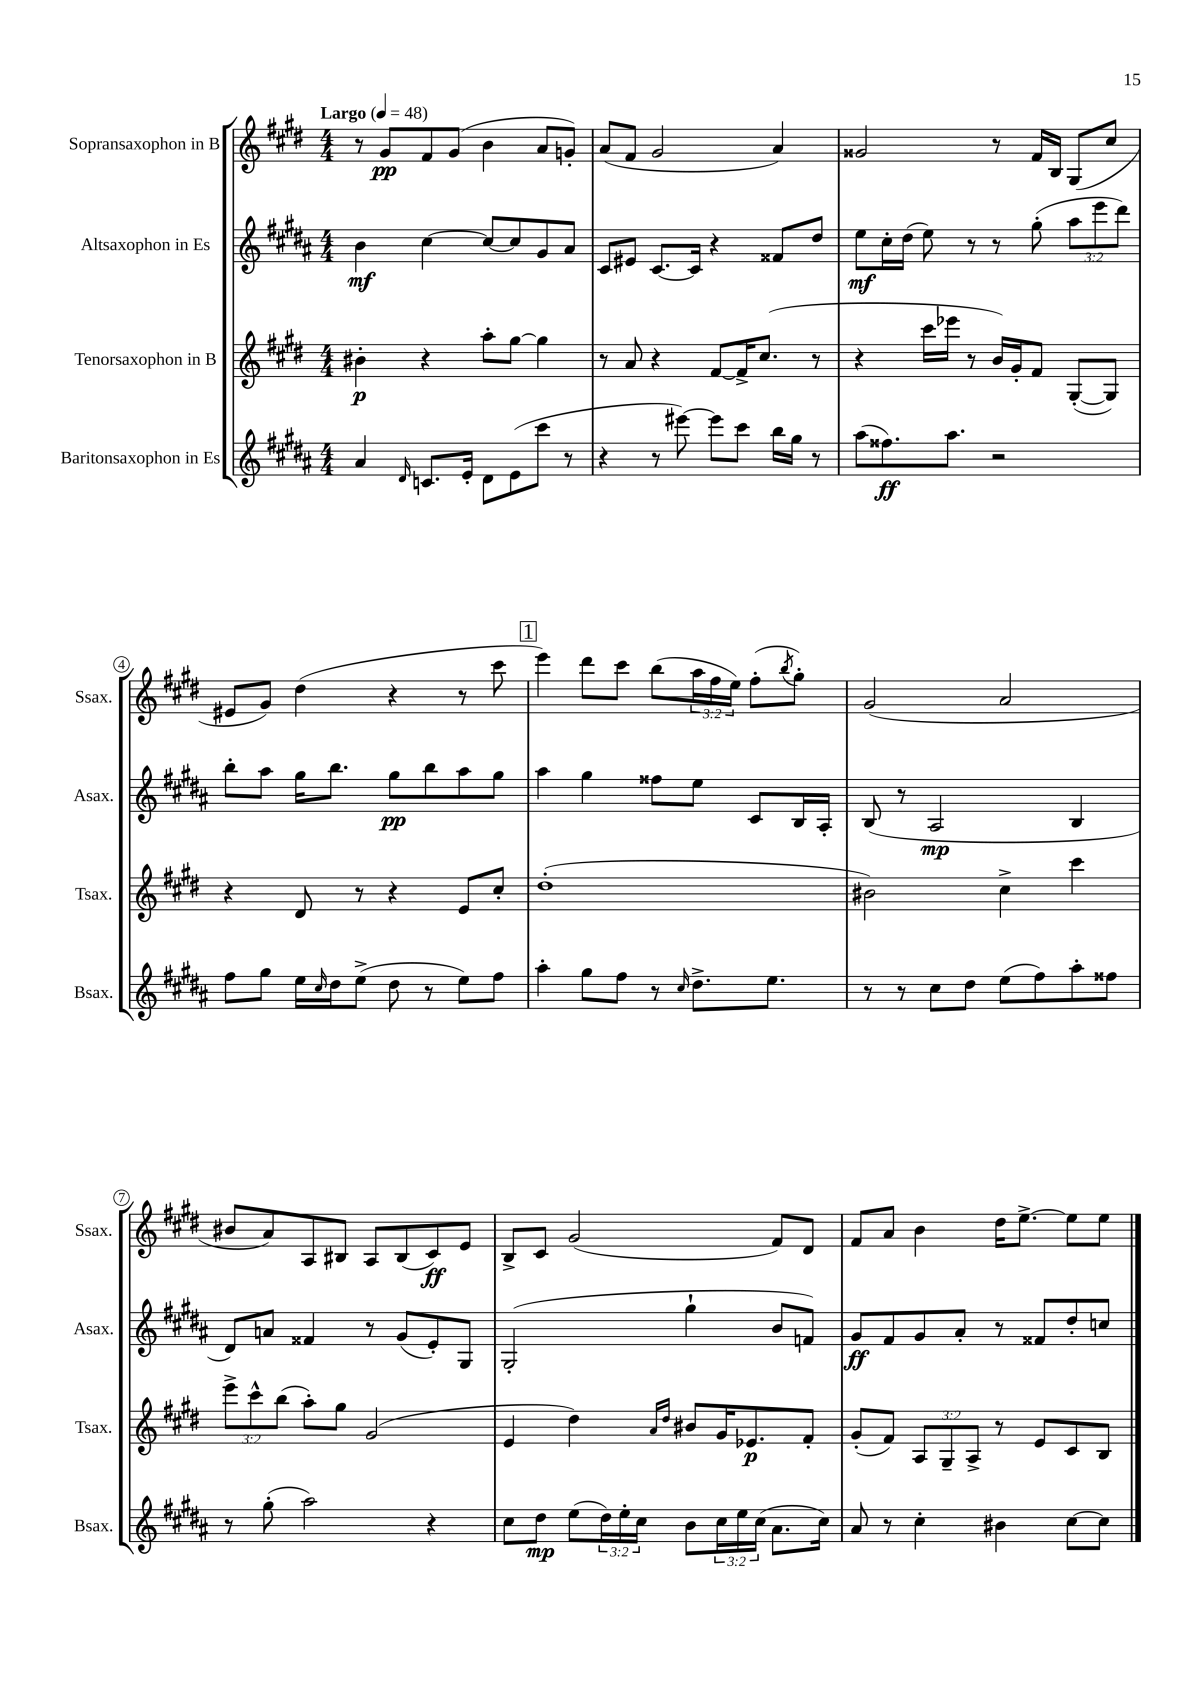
<<
\new StaffGroup <<
\new Staff = "s0" \with { instrumentName = "Sopransaxophon in B" shortInstrumentName = "Ssax." } {
    \clef treble \key e \major \numericTimeSignature \time 4/4 \override Staff.TupletNumber.text = #tuplet-number::calc-fraction-text \tempo "Largo" 4 = 48
    r8 gis'8\pp fis'8 gis'8( b'4 a'8 g'8-.) |
    a'8( fis'8 gis'2 a'4) |
    gisis'2 r8 fis'16 b16 gis8( cis''8 |
    eis'8 gis'8) dis''4( r4 r8 cis'''8 |
    \mark \markup { \box "1" } e'''4) dis'''8 cis'''8 b''8( \tuplet 3/2 { a''16 fis''16 e''16) } fis''8-.( \acciaccatura { b''8 } gis''8-.) |
    gis'2( a'2 |
    bis'8 a'8) a8 bis8 a8 bis8( cis'8\ff) e'8 |
    b8-> cis'8 gis'2( fis'8) dis'8 |
    fis'8 a'8 b'4 dis''16 e''8.~-> e''8 e''8 \bar "|." |
}
\new Staff = "s1" \with { instrumentName = "Altsaxophon in Es" shortInstrumentName = "Asax." } {
    \clef treble \key b \major \numericTimeSignature \time 4/4 \override Staff.TupletNumber.text = #tuplet-number::calc-fraction-text
    b'4\mf cis''4~ cis''8~ cis''8 gis'8 ais'8 |
    cis'8 eis'8 cis'8.~ cis'16 r4 fisis'8 dis''8 |
    e''8\mf cis''16-. dis''16( e''8) r8 r8 gis''8-.( \tuplet 3/2 { ais''8 e'''8 dis'''8) } |
    b''8-. ais''8 gis''16 b''8. gis''8\pp b''8 ais''8 gis''8 |
    \mark \markup { \box "1" } ais''4 gis''4 fisis''8 e''8 cis'8 b16 ais16-. |
    b8( r8 ais2\mp b4 |
    dis'8) a'8 fisis'4 r8 gis'8( e'8-.) gis8 |
    gis2-.( gis''4-! b'8 f'8) |
    gis'8\ff fis'8 gis'8 ais'8-. r8 fisis'8 dis''8-. c''8 \bar "|." |
}
\new Staff = "s2" \with { instrumentName = "Tenorsaxophon in B" shortInstrumentName = "Tsax." } {
    \clef treble \key e \major \numericTimeSignature \time 4/4 \override Staff.TupletNumber.text = #tuplet-number::calc-fraction-text
    bis'4-.\p r4 a''8-. gis''8~ gis''4 |
    r8 a'8 r4 fis'8~ fis'16-> cis''8.( r8 |
    r4 cis'''16 ees'''16 r8 b'16) gis'16-. fis'8 gis8~-.( gis8) |
    r4 dis'8 r8 r4 e'8 cis''8-. |
    \mark \markup { \box "1" } dis''1-.( |
    bis'2) cis''4-> cis'''4 |
    \tuplet 3/2 { e'''8-> cis'''8-^ b''8( } a''8-.) gis''8 gis'2( |
    e'4 dis''4) \grace { a'16 dis''16 } bis'8 gis'16 ees'8.\p fis'8-. |
    gis'8-.( fis'8) \tuplet 3/2 { a8 gis8-- a8-> } r8 e'8 cis'8 b8 \bar "|." |
}
\new Staff = "s3" \with { instrumentName = "Baritonsaxophon in Es" shortInstrumentName = "Bsax." } {
    \clef treble \key b \major \numericTimeSignature \time 4/4 \override Staff.TupletNumber.text = #tuplet-number::calc-fraction-text
    ais'4 \grace { dis'16 } c'8. e'16-. dis'8 e'8( cis'''8 r8 |
    r4 r8 eis'''8~) eis'''8 cis'''8 b''16 gis''16 r8 |
    ais''8( fisis''8.\ff) ais''8. r2 |
    fis''8 gis''8 e''16 \grace { cis''16 } dis''16 e''8->( dis''8 r8 e''8) fis''8 |
    \mark \markup { \box "1" } ais''4-. gis''8 fis''8 r8 \grace { cis''16 } dis''8.-> e''8. |
    r8 r8 cis''8 dis''8 e''8( fis''8) ais''8-. fisis''8 |
    r8 gis''8-.( ais''2) r4 |
    cis''8 dis''8\mp e''8( \tuplet 3/2 { dis''16) e''16-. cis''16 } b'8 \tuplet 3/2 { cis''16 e''16 cis''16( } ais'8. cis''16) |
    ais'8 r8 cis''4-. bis'4 cis''8~ cis''8 \bar "|." |
}
>>
>>
\layout { \context { \Score \override BarNumber.stencil = #(make-stencil-circler 0.1 0.3 ly:text-interface::print) } }
